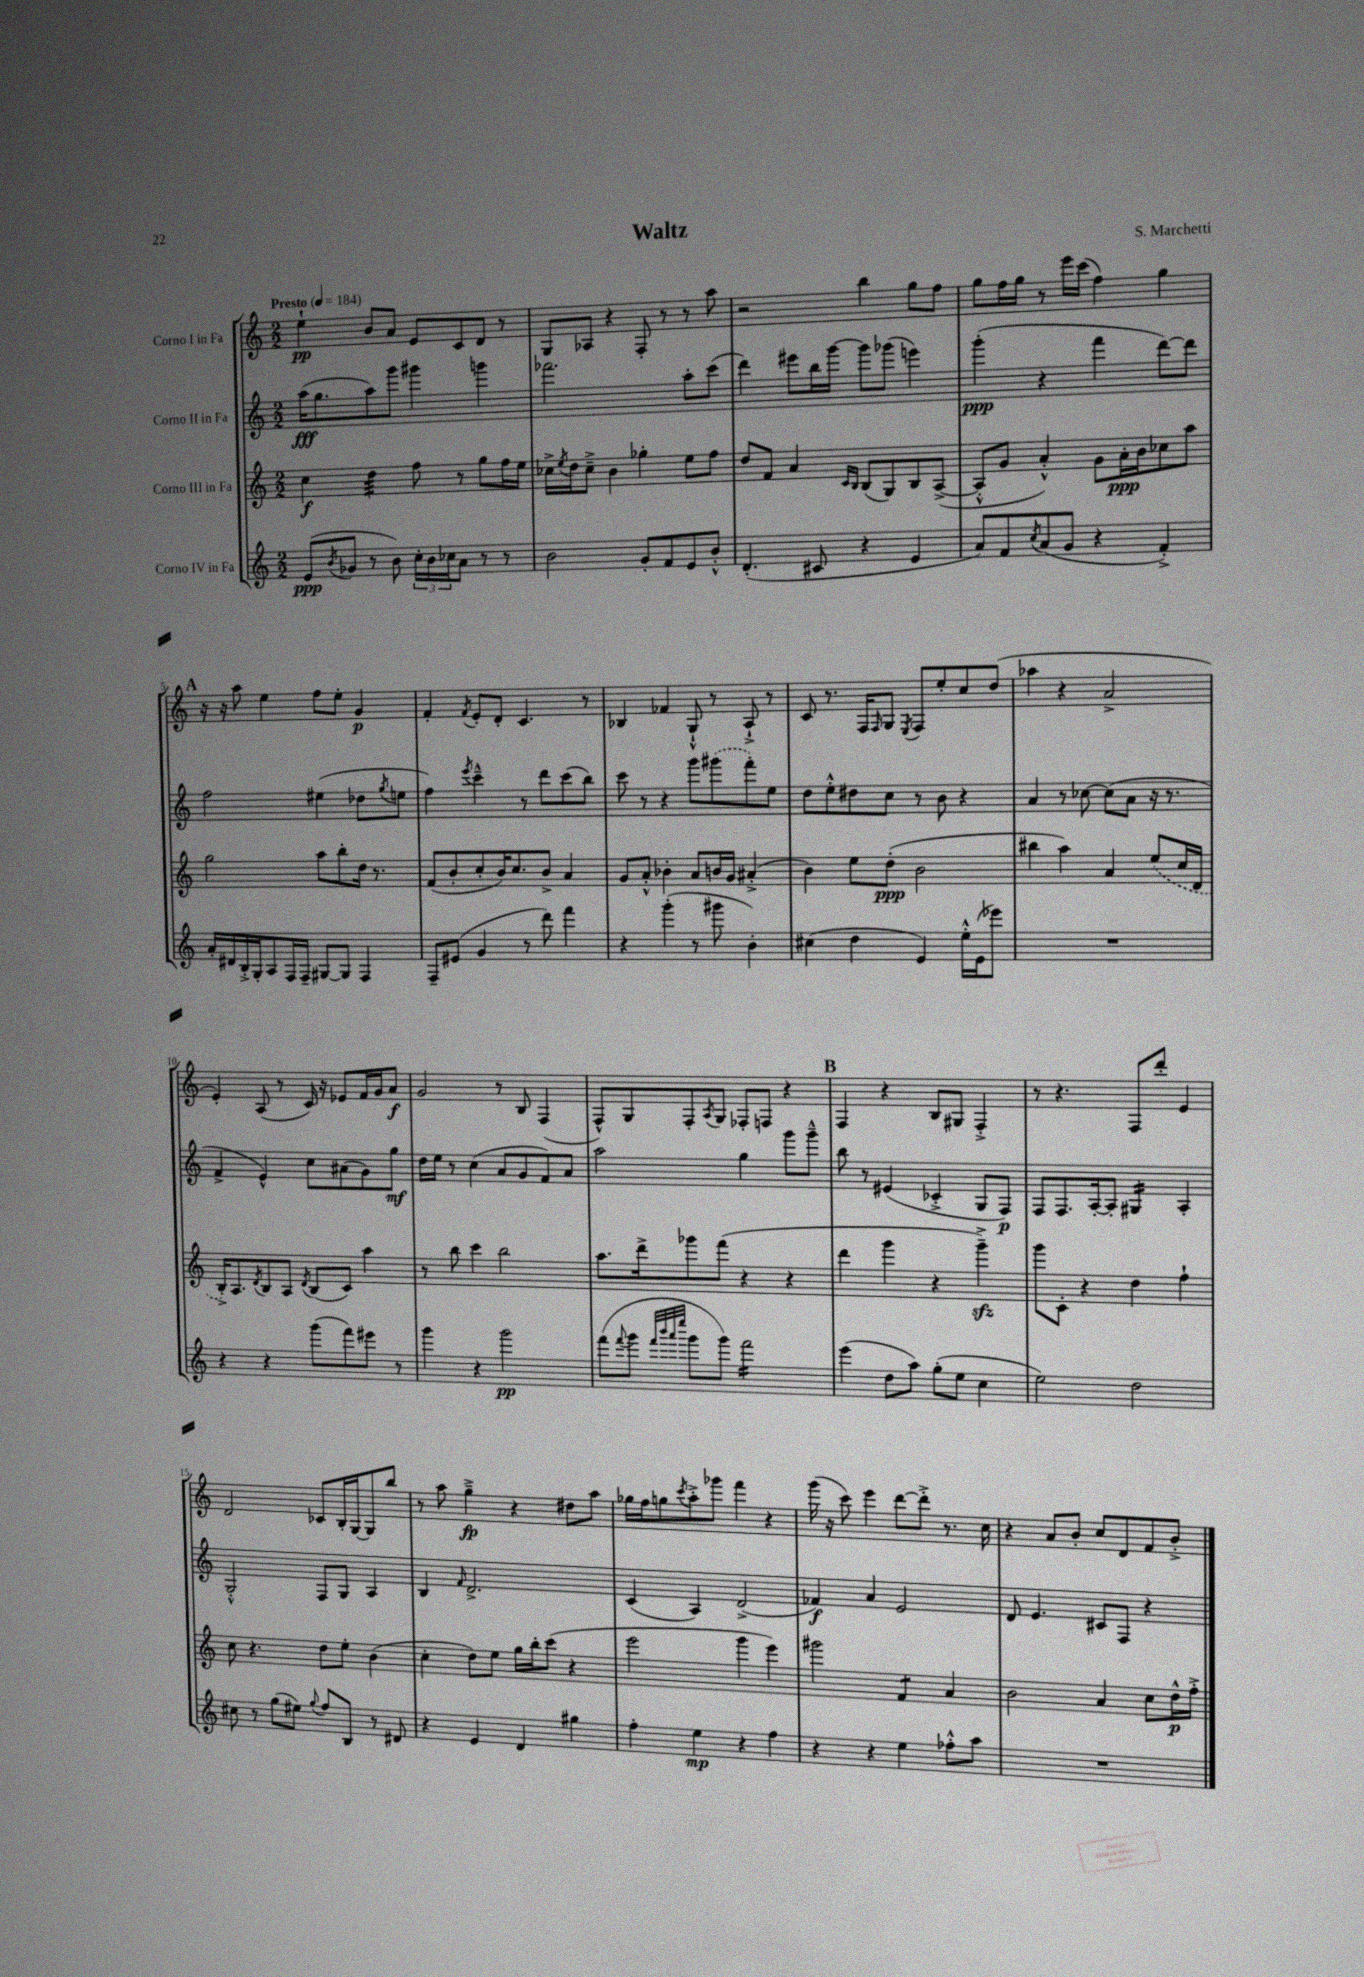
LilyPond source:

\header { title = "Waltz" composer = "S. Marchetti" }
<<
\new StaffGroup <<
\new Staff = "s0" \with { instrumentName = "Corno I in Fa" } {
    \clef treble \key c \major \numericTimeSignature \time 2/2 \tempo "Presto" 4 = 184
    e''4-!\pp b'8 a'8 e'8 c'8 d'8 r8 |
    g8 aes8 r4 f8-. r8 r8 a''8 |
    r2 b''4 g''8 f''8 |
    g''8 f''16 g''16 r8 e'''16 c'''16( f''4) g''4 |
    \mark \markup { \bold "A" } r16 r16 a''8 e''4 f''8 e''8-. g'4\p |
    f'4-. \acciaccatura { f'8 } e'8-. d'8-. c'4. r8 |
    bes4 fes'4 g8-!-^ r8 a8-!-> r8 |
    c'8 r8. f16 \grace { f16 } g8 \acciaccatura { e8 } f8 e''8-. c''8 d''8( |
    aes''4 r4 a'2-> |
    e'4-.) a8( r8 c'16) r16 ees'8 f'16 g'16 a'8\f |
    g'2 r8 b8 f4( |
    f8-^) g8 f8-. \acciaccatura { a8 } g8 fes8-. f8 r4 |
    \mark \markup { \bold "B" } f4 r4 b8 gis8 f4-.-> |
    r8 r4. f8 d'''8-. e'4 |
    d'2 ces'8 b16-. g16~ g8 b''8 |
    r8 a''8 g''4--->\fp r4 dis''8 a''8 |
    ges''16 f''16 g''8 \acciaccatura { c'''8 } a''8-.-> ges'''8 f'''4 r4 |
    g'''16( r16 c'''8) e'''4 d'''8~ d'''8-.-> r8. c''16 |
    r4 a'8 b'8-. c''8 d'8 f'8 b'8-.-> \bar "|." |
}
\new Staff = "s1" \with { instrumentName = "Corno II in Fa" } {
    \clef treble \key c \major \numericTimeSignature \time 2/2
    a''16\fff( g''8. a''8) g'''8 gis'''4 g'''4 |
    fes'''2. a''8-. c'''8( |
    d'''4) eis'''8 b''16 g'''16~ g'''8 ges'''8( e'''4) |
    g'''4-.\ppp( r4 f'''4 d'''8~) d'''8 |
    \mark \markup { \bold "A" } f''2 eis''4( des''8 \acciaccatura { g''8 } e''8 |
    f''4) \acciaccatura { e'''8 } c'''4---^ r8 d'''8 c'''8( b''8) |
    c'''8 r8 r4 g'''8 \once \slurDashed gis'''8( f'''8-.) e''8 |
    d''8 e''8-.-^ dis''8 c''8 r8 b'8 r4 |
    a'4 r8 ces''8~ ces''8( a'8 r16 r8. |
    f'4-> e'4-^) c''8 ais'8( g'8) g''8\mf |
    d''16 e''16 r8 c''4( a'8 g'8 f'8) a'8 |
    a''2 g''4 g'''8 g'''8---^ |
    \mark \markup { \bold "B" } b''8 r8 eis'4( ces'4-.-> g8 f8\p) |
    f8 f8. a16~-. a8-. gis4:16 a4-. |
    g2-.-^ f8 g8 a4 |
    b4 \grace { f'16 } d'2.-> |
    c'4( a4) d'2->( |
    fes'4\f) a'4 e'2 |
    d'8 e'4. cis'8 f8 r4 \bar "|." |
}
\new Staff = "s2" \with { instrumentName = "Corno III in Fa" } {
    \clef treble \key c \major \numericTimeSignature \time 2/2
    c''4\f d''4:32 f''8 r8 g''8 f''16 e''16 |
    ces''16-> \acciaccatura { e''8 } d''16 ces''8---> b'4 ges''4-. e''8 f''8 |
    d''8 f'8 a'4 \grace { c'16 b16 } b8( g8) b8 a8~->( |
    a8-.-^ g'8 a'4-.-^) g'8 a'16-.\ppp b'16 ces''8 a''8 |
    \mark \markup { \bold "A" } g''2 a''8 b''8-. d''16 r8. |
    f'8( b'8-. c''8-. b'16) c''8. b'8-> a'4 |
    g'8 a'8-.-^ bes'4-. a'8 b'16 g'16 ais'4-.->( |
    b'4) e''8 d''8-.\ppp( b'2 |
    bis''4 a''4) a'4 \once \slurDashed e''8( c''16 d'16 |
    b16-.->) a8. \acciaccatura { d'8 } b8 a8 \acciaccatura { d'8 } b8( c'8) a''4 |
    r8 b''8 c'''4 b''2 |
    a''8. d'''16-> ges'''8 f'''8( r4 r4 |
    \mark \markup { \bold "B" } d'''4 g'''4 r4 g'''4--->\sfz) |
    g'''8 c'8-. r4 d''4 f''4-! |
    c''8 r4. d''8 e''8-. b'4( |
    c''4-. d''8) e''8 g''16 b''16-. c'''8( r4 |
    e'''2 g'''4 e'''4) |
    gis'''2 f'4:8 a'4 |
    b'2 a'4 c''8 d''16-^\p f''16-.-> \bar "|." |
}
\new Staff = "s3" \with { instrumentName = "Corno IV in Fa" } {
    \clef treble \key c \major \numericTimeSignature \time 2/2
    e'8\ppp( \acciaccatura { b'8 } ges'8 r8 b'8) \tuplet 3/2 { c''16-. b'16 ces''16 } a'8 r8 r8 |
    b'2 g'8-. f'8 e'8 b'8-.-^ |
    d'4.-.( cis'8 r4 e'4 |
    a'8) f'8 \acciaccatura { c''8 } a'8( g'8 r4 f'4-.->) |
    \mark \markup { \bold "A" } a'16-. dis'16 b16-.-> g16-. a8 f16 f16-- gis8~ gis8 f4 |
    f8-- eis'8( g'4 r8 d'''8) f'''4 |
    r4 g'''4-.( r8 gis'''8 b'4-.) |
    cis''4( d''4 e'4) e''16-.-^ e'16( ees'''8) |
    R1 |
    r4 r4 g'''8( f'''8) eis'''8 r8 |
    g'''4 r4 g'''2\pp |
    f'''8( \appoggiatura { f'''8 } g'''8 \grace { f'''32 b'''32 a'''32 e''''32 } g'''8 g'''8) f'''2:16 |
    \mark \markup { \bold "B" } e'''4( d''8 a''8) g''8-.( e''8 c''4 |
    e''2) d''2 |
    cis''8 r8 g''8( eis''8) \appoggiatura { g''8 } f''8 b8 r8 dis'8 |
    r4 e'4 d'4 gis''4 |
    f''4-. e''4\mp r4 f''4 |
    r4 r4 e''4 fes''8-.-^ a''8 |
    R1 \bar "|." |
}
>>
>>
